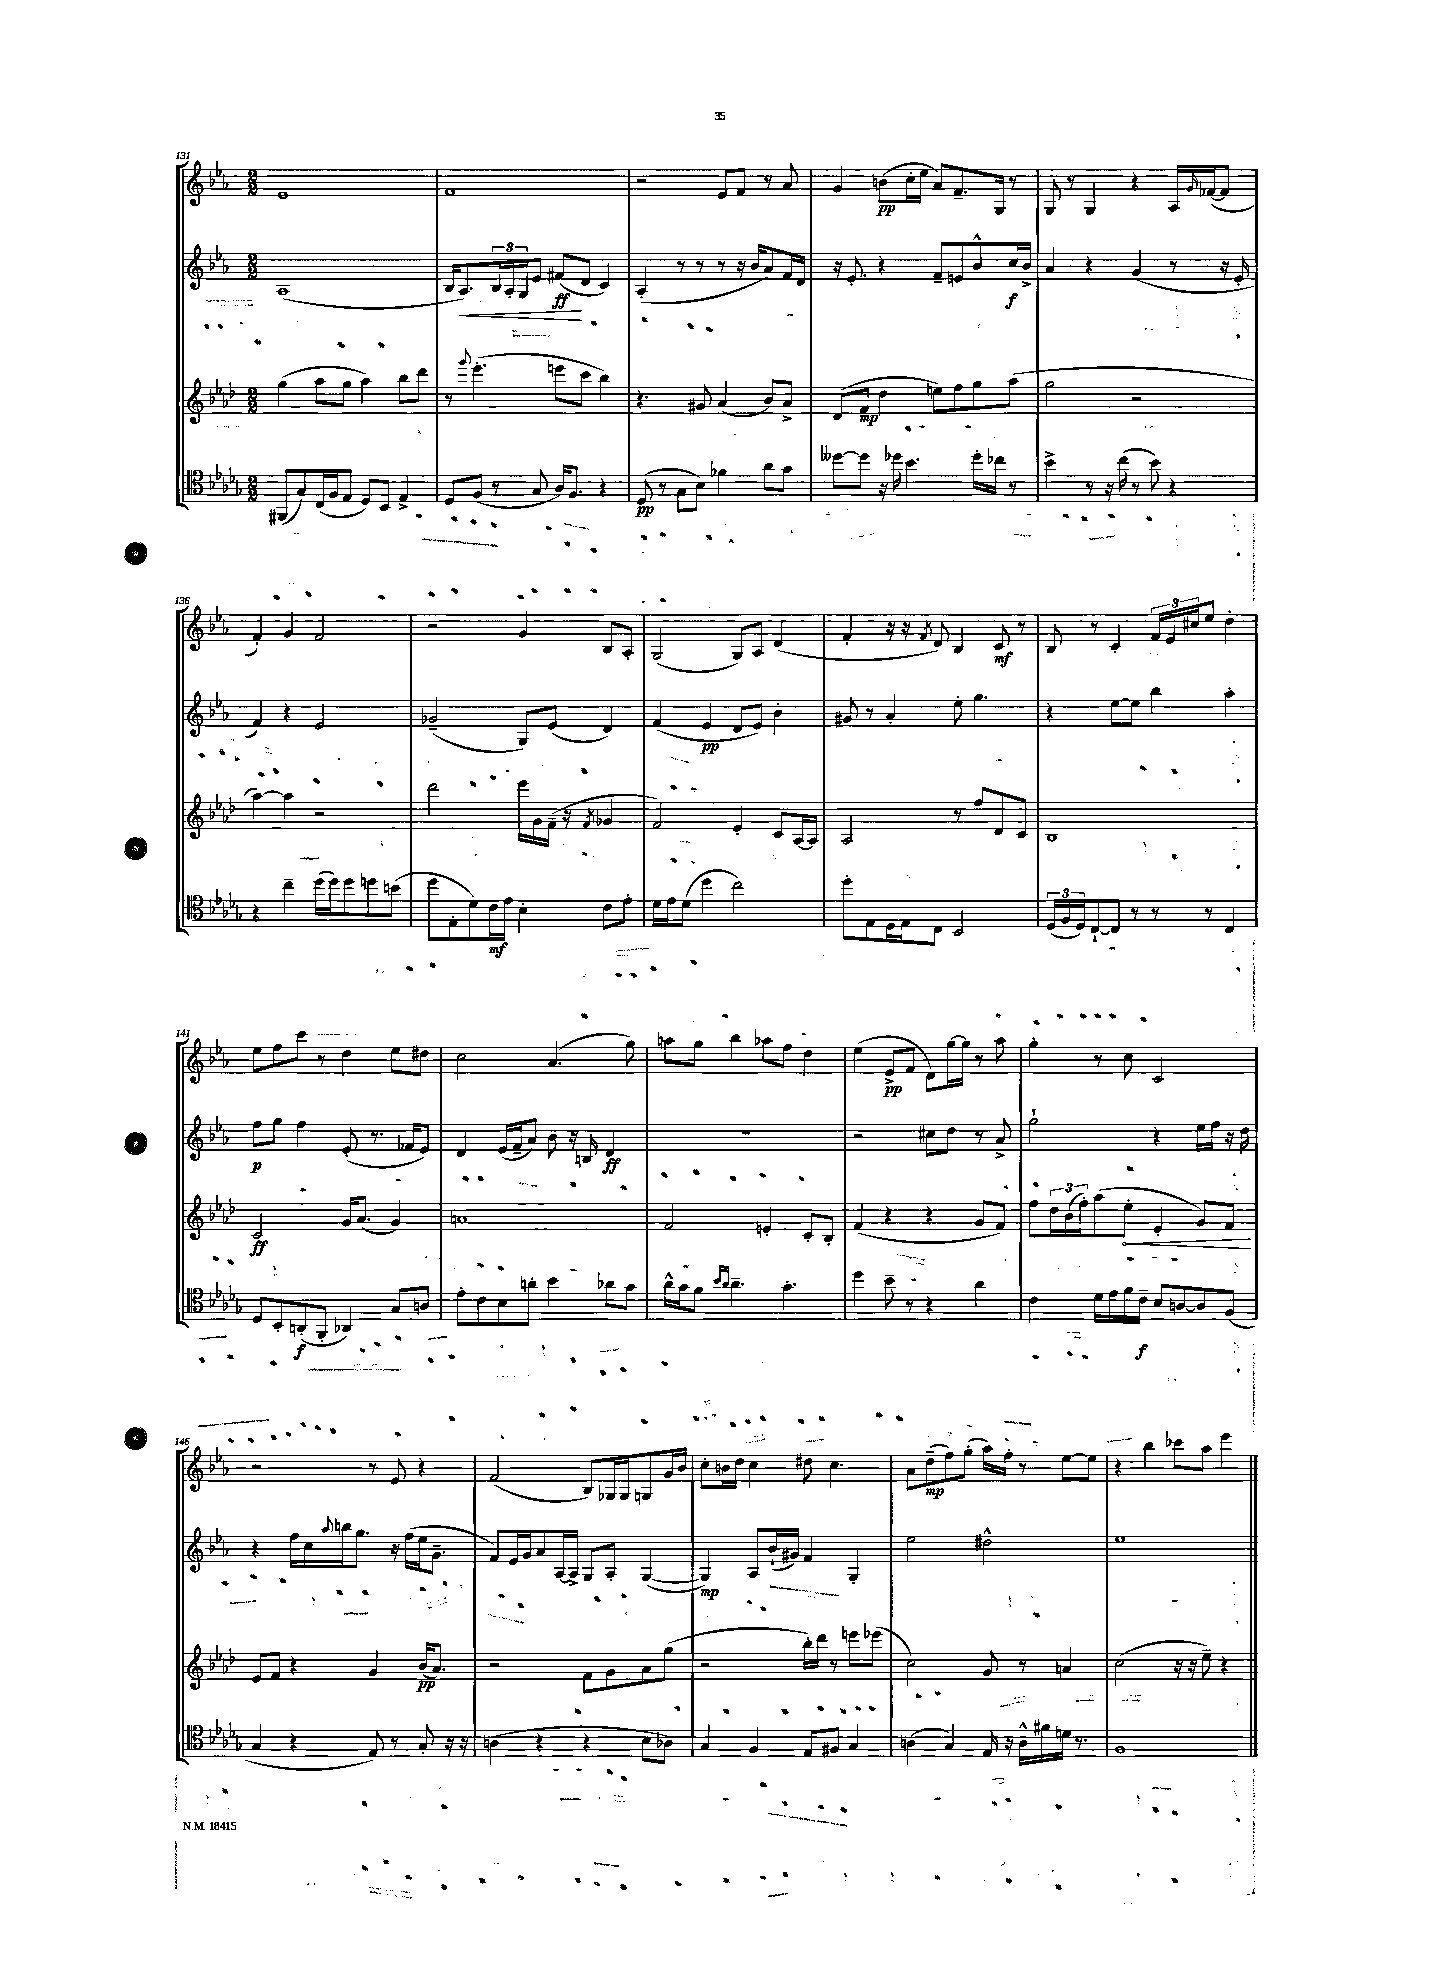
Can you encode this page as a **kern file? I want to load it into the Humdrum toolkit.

**kern	**dynam	**kern	**dynam	**kern	**dynam	**kern	**dynam
*part4	*part4	*part3	*part3	*part2	*part2	*part1	*part1
*staff4	*staff4	*staff3	*staff3	*staff2	*staff2	*staff1	*staff1
*clefC4	*	*clefG2	*	*clefG2	*	*clefG2	*
*k[b-e-a-d-g-]	*	*k[b-e-a-d-]	*	*k[b-e-a-]	*	*k[b-e-a-]	*
*M2/2	*	*M2/2	*	*M2/2	*	*M2/2	*
=131	=131	=131	=131	=131	=131	=131	=131
(8FF#X/L	.	(4gg\	.	(1A-	.	1e-	.
8G-/)	.	.	.	.	.	.	.
(16C/L	.	8aa-\L	.	.	.	.	.
16F/J	.	.	.	.	.	.	.
8E-/J	.	8gg\J	.	.	.	.	.
8D-/L)	.	4aa-\)	.	.	.	.	.
8BB-/J	.	.	.	.	.	.	.
4E-^/	.	8bb-\L	.	.	.	.	.
.	.	8ddd-\J	.	.	.	.	.
=132	=132	=132	=132	=132	=132	=132	=132
8D-/L	.	8r	.	16B-/KL	.	1f	.
!	!	!	!	!	!LO:HP:b	!	!
.	.	.	.	8.A-/)	<	.	.
.	.	8qqggg/	.	.	.	.	.
(8F/J	.	(4.eee-'\	.	.	.	.	.
8r	.	.	.	24B-/L	.	.	.
.	.	.	.	24A-'/	.	.	.
.	.	.	.	24G/J	.	.	.
8G-/	.	.	.	8e-/J	.	.	.
16A-/KL)	.	8eeen\L	.	(8f#X/L	ff	.	.
8.F/J	.	.	.	.	.	.	.
.	.	8ccc\J	.	8d/J	[	.	.
4r	.	4bb-\)	.	4c/)	.	.	.
=133	=133	=133	=133	=133	=133	=133	=133
(8D-/	pp	4.r	.	(4A-'/	.	2r	.
8r	.	.	.	.	.	.	.
8G-\L	.	.	.	8r	.	.	.
8B-\J)	.	8g#X/	.	8r	.	.	.
4f-X\	.	(4a-/	.	8r	.	8e-/L	.
.	.	.	.	16r	.	8f/J	.
.	.	.	.	16b-/KL	.	.	.
8a-\L	.	8b-/L)	.	8a-/)	.	8r	.
8g-\J	.	8a-^/J	.	16f/L	.	8a-/	.
.	.	.	.	16d/JJ	.	.	.
=134	=134	=134	=134	=134	=134	=134	=134
[8dd--X\L	.	(8d-/L	.	16r	.	4g/	.
.	.	.	.	8.e-'/	.	.	.
8dd--\J]	.	8f/J	mp	.	.	.	.
16r	.	4dd-\	.	4r	.	(8bn\L	pp
16dd-X\	.	.	.	.	.	.	.
4.b-\	.	.	.	.	.	16cc'\L	.
.	.	.	.	.	.	16ee-\JJ	.
.	.	8een\L)	.	8f~/L	.	8a-/L)	.
.	.	8ff\	.	8en/	.	8.f~/	.
16dd-'\LL	.	8gg\	.	8b-^^/	.	.	.
16cc-X\JJ	.	.	.	.	.	16G/Jk	.
8r	.	(8aa-\J	.	16cc/L	f	8r	.
.	.	.	.	16b-^/JJ	.	.	.
=135	=135	=135	=135	=135	=135	=135	=135
4b-^\	.	2gg\	.	4a-/	.	8G/	.
.	.	.	.	.	.	8r	.
8r	.	.	.	4r	.	4G/	.
16r	.	.	.	.	.	.	.
(16cc\	.	.	.	.	.	.	.
8r	.	2r	.	(4g/	.	4r	.
8b-\)	.	.	.	.	.	.	.
4r	.	.	.	8r	.	16A-/LL	.
.	.	.	.	.	.	16qqg/	.
.	.	.	.	.	.	([16f-X/J	.
.	.	.	.	16r	.	8f-/J]	.
.	.	.	.	16e-'/	.	.	.
!!LO:LB:g=z
=136	=136	=136	=136	=136	=136	=136	=136
4r	.	[4aa-\)	.	4f/)	.	4f'/)	.
4cc~\	.	4aa-\]	.	4r	.	4g/	.
(16dd-\LL	.	2r	.	2e-/	.	2f/	.
16dd-\J)	.	.	.	.	.	.	.
8dd-\	.	.	.	.	.	.	.
8ddn\	.	.	.	.	.	.	.
(8bn\J	.	.	.	.	.	.	.
=137	=137	=137	=137	=137	=137	=137	=137
8dd-\L	.	2ddd-\	.	(2g-X~/	.	2r	.
8E-'\	.	.	.	.	.	.	.
8d-\)	.	.	.	.	.	.	.
16c\L	mf	.	.	.	.	.	.
16e-\JJ	.	.	.	.	.	.	.
4B-'\	.	16eee-\LL	.	8G/L)	.	4g/	.
.	.	16g\	.	.	.	.	.
.	.	(16f~\JJ	.	(8e-/J	.	.	.
.	.	16r	.	.	.	.	.
.	.	8qf/	.	.	.	.	.
8c\L	.	4g-X/	.	4d/)	.	8B-/L	.
8e-'\J	.	.	.	.	.	8A-'/J	.
=138	=138	=138	=138	=138	=138	=138	=138
16d-\LL	.	2f/)	.	(4f/	.	(2G/	.
16e-\J	.	.	.	.	.	.	.
(8d-\J	.	.	.	.	.	.	.
4dd-\	.	.	.	4e-/	pp	.	.
2cc\)	.	4e-'/	.	8d/L	.	8G/L)	.
.	.	.	.	8e-/J)	.	8A-/J	.
.	.	8c/L	.	4b-'\	.	(4d/	.
.	.	[16A-/L	.	.	.	.	.
.	.	16A-/JJ]	.	.	.	.	.
=139	=139	=139	=139	=139	=139	=139	=139
8dd-'\L	.	2A-/	.	8g#X/	.	4f'/	.
8E-\	.	.	.	8r	.	.	.
16D-\L	.	.	.	4a-'/	.	16r	.
16E-\J	.	.	.	.	.	16r	.
.	.	.	.	.	.	8qf/	.
8C\J	.	.	.	.	.	8d/)	.
2BB-/	.	8r	.	8ee-'\	.	4B-/	.
.	.	8ff/L	.	4.gg\	.	.	.
.	.	8d-/	.	.	.	8c/	mf
.	.	8c/J	.	.	.	8r	.
=140	=140	=140	=140	=140	=140	=140	=140
(24D-/LL	.	1B-	.	4r	.	8B-/	.
24F/	.	.	.	.	.	.	.
24D-/J)	.	.	.	.	.	.	.
[8C`/	.	.	.	.	.	8r	.
8C/J]	.	.	.	[8ee-\L	.	4c'/	.
8r	.	.	.	8ee-\J]	.	.	.
8r	.	.	.	4bb-\	.	24f/LL	.
.	.	.	.	.	.	24e-/	.
.	.	.	.	.	.	24cc#X/J	.
8r	.	.	.	.	.	8ee-/J	.
4C/	.	.	.	4aa-'\	.	4dd'\	.
!!LO:LB:g=z
=141	=141	=141	=141	=141	=141	=141	=141
8D-/L	.	2c/	ff	8ff\L	p	8ee-\L	.
8BB-'/	.	.	.	8gg\J	.	8ff\	.
(8AAn'/	f	.	.	4ff\	.	8ccc\J	.
8FF'/J	.	.	.	.	.	8r	.
4AA-X/)	.	16g/KL	.	(8e-'/	.	4dd\	.
.	.	(8.a-/J	.	.	.	.	.
.	.	.	.	8.r	.	.	.
8G-/L	.	4g/)	.	.	.	8ee-\L	.
.	.	.	.	16f-X/KL	.	.	.
8An/J	.	.	.	8e-/J)	.	8dd#X\J	.
=142	=142	=142	=142	=142	=142	=142	=142
8e-'\L	.	1an	.	4d/	.	2cc\	.
8c\	.	.	.	.	.	.	.
8B-\	.	.	.	(16e-/LL	.	.	.
.	.	.	.	16f~/J	.	.	.
8an'\J	.	.	.	8a-/J)	.	.	.
4b-\	.	.	.	8b-\	.	(4.a-/	.
.	.	.	.	16r	.	.	.
.	.	.	.	16Bn/	.	.	.
8a-X\L	.	.	.	4d/	ff	.	.
8g-\J	.	.	.	.	.	8gg\)	.
=143	=143	=143	=143	=143	=143	=143	=143
16a-^^\LL	.	2f/	.	1r	.	8aan\L	.
16g-\J	.	.	.	.	.	.	.
8f\J	.	.	.	.	.	8gg\J	.
16qqb-/LL	.	.	.	.	.	.	.
16qqa-/JJ	.	.	.	.	.	.	.
4.a-~\	.	.	.	.	.	4bb-\	.
.	.	4en'/	.	.	.	8aa-X\L	.
4.g-'\	.	.	.	.	.	8ff\J	.
.	.	8c'/L	.	.	.	4dd\	.
.	.	8B-'/J	.	.	.	.	.
=144	=144	=144	=144	=144	=144	=144	=144
4dd-\	.	(4f/	.	2r	.	(4ee-\	.
8b-~\	.	4r	.	.	.	8e-^/L	pp
8r	.	.	.	.	.	8f/J	.
4r	.	4r	.	8cc#X\L	.	8d\L)	.
.	.	.	.	8dd\J	.	[16gg\L	.
.	.	.	.	.	.	16gg\JJ]	.
4a-\	.	8g/L	.	8r	.	8r	.
.	.	8f/J)	.	8a-^/	.	8aa-\	.
=145	=145	=145	=145	=145	=145	=145	=145
4c\	.	8ff\L	.	2gg`\	.	4gg'\	.
.	.	24dd-\L	.	.	.	.	.
.	.	(24b-\	.	.	.	.	.
.	.	24ff'\J)	.	.	.	.	.
16d-\LL	.	(8aa-\	.	.	.	8r	.
16e-\	.	.	.	.	.	.	.
!	!	!	!LO:HP:b	!	!	!	!
16f\	.	8ee-'\J	<	.	.	8cc\	.
16c~\JJ	f	.	.	.	.	.	.
8B-/L	.	4e-'/	.	4r	.	2c/	.
[8An/	.	.	.	.	.	.	.
8A/]	.	8g/L)	.	16ee-\LL	.	.	.
.	.	.	.	16ff\JJ	.	.	.
(8F/J	.	8f/J	.	16r	.	.	.
.	.	.	.	16dd\	.	.	.
.	.	.	[	.	.	.	.
!!LO:LB:g=z
=146	=146	=146	=146	=146	=146	=146	=146
4G-/	.	8e-/L	.	4r	.	2r	.
.	.	8f/J	.	.	.	.	.
4r	.	4r	.	16ff\LL	.	.	.
.	.	.	.	16cc\	.	.	.
.	.	.	.	8qqaa-/	.	.	.
.	.	.	.	16bbn\J	.	.	.
.	.	.	.	8.gg\J	.	.	.
8E-/)	.	4g/	.	.	.	8r	.
8r	.	.	.	16r	.	8e-/	.
.	.	.	.	(16ff\LL	.	.	.
8G-'/	.	(16b-/KL	pp	16ee-\J	.	4r	.
.	.	8.a-/J)	.	8.g~\J	.	.	.
16r	.	.	.	.	.	.	.
16r	.	.	.	.	.	.	.
=147	=147	=147	=147	=147	=147	=147	=147
(4An\	.	2r	.	8f/L)	.	(2f/	.
.	.	.	.	16e-/L	.	.	.
.	.	.	.	16g/J	.	.	.
4r	.	.	.	8a-/	.	.	.
.	.	.	.	[16A-/L	.	.	.
.	.	.	.	16A-^/JJ]	.	.	.
4r	.	8f\L	.	8G/L	.	8B-/L)	.
.	.	8g\	.	8A-'/J	.	16G-X/L	.
.	.	.	.	.	.	16G-/J	.
8B-\L	.	8a-\	.	([4G/	.	8Gn/	.
8A-X\J)	.	(8gg\J	.	.	.	16g/L	.
.	.	.	.	.	.	16b-/JJ	.
=148	=148	=148	=148	=148	=148	=148	=148
4G-/	.	2r	.	4G/])	mp	8cc'\L	.
.	.	.	.	.	.	16bn\L	.
.	.	.	.	.	.	16dd\JJ	.
4F/	.	.	.	8A-/L	.	4cc\	.
.	.	.	.	(16b-`/L	.	.	.
.	.	.	.	16g#X/JJ)	.	.	.
8E-/L	.	16bb-'\LL)	.	4f/	.	8dd#X\	.
.	.	16ddd-\JJ	.	.	.	.	.
8F#X/J	.	8r	.	.	.	4.cc\	.
4G-/	.	8eeen\L	.	4G'/	.	.	.
.	.	(8eee-X\J	.	.	.	.	.
=149	=149	=149	=149	=149	=149	=149	=149
(4An\	.	2cc\)	.	2ee-\	.	8a-\L	.
.	.	.	.	.	.	(8dd~\	mp
4G-/)	.	.	.	.	.	8ff\)	.
.	.	.	.	.	.	(8gg'\J	.
16E-/	.	8g/	.	2dd#X^^\	.	16aa-\LL)	.
16r	.	.	.	.	.	16ff'\JJ	.
16A^^\LL	.	8r	.	.	.	8r	.
16f#X\	.	.	.	.	.	.	.
16dn\JJ	.	4an/	.	.	.	[8ee-\L	.
8.r	.	.	.	.	.	.	.
.	.	.	.	.	.	8ee-\J]	.
=150	=150	=150	=150	=150	=150	=150	=150
1F	.	(2cc\	.	1ee-	.	4r	.
.	.	.	.	.	.	4bb-\	.
.	.	16r	.	.	.	8ccc-X\L	.
.	.	16r	.	.	.	.	.
.	.	8ee-~\)	.	.	.	8aa-\J	.
.	.	4r	.	.	.	4eee-\	.
==	==	==	==	==	==	==	==
*-	*-	*-	*-	*-	*-	*-	*-
